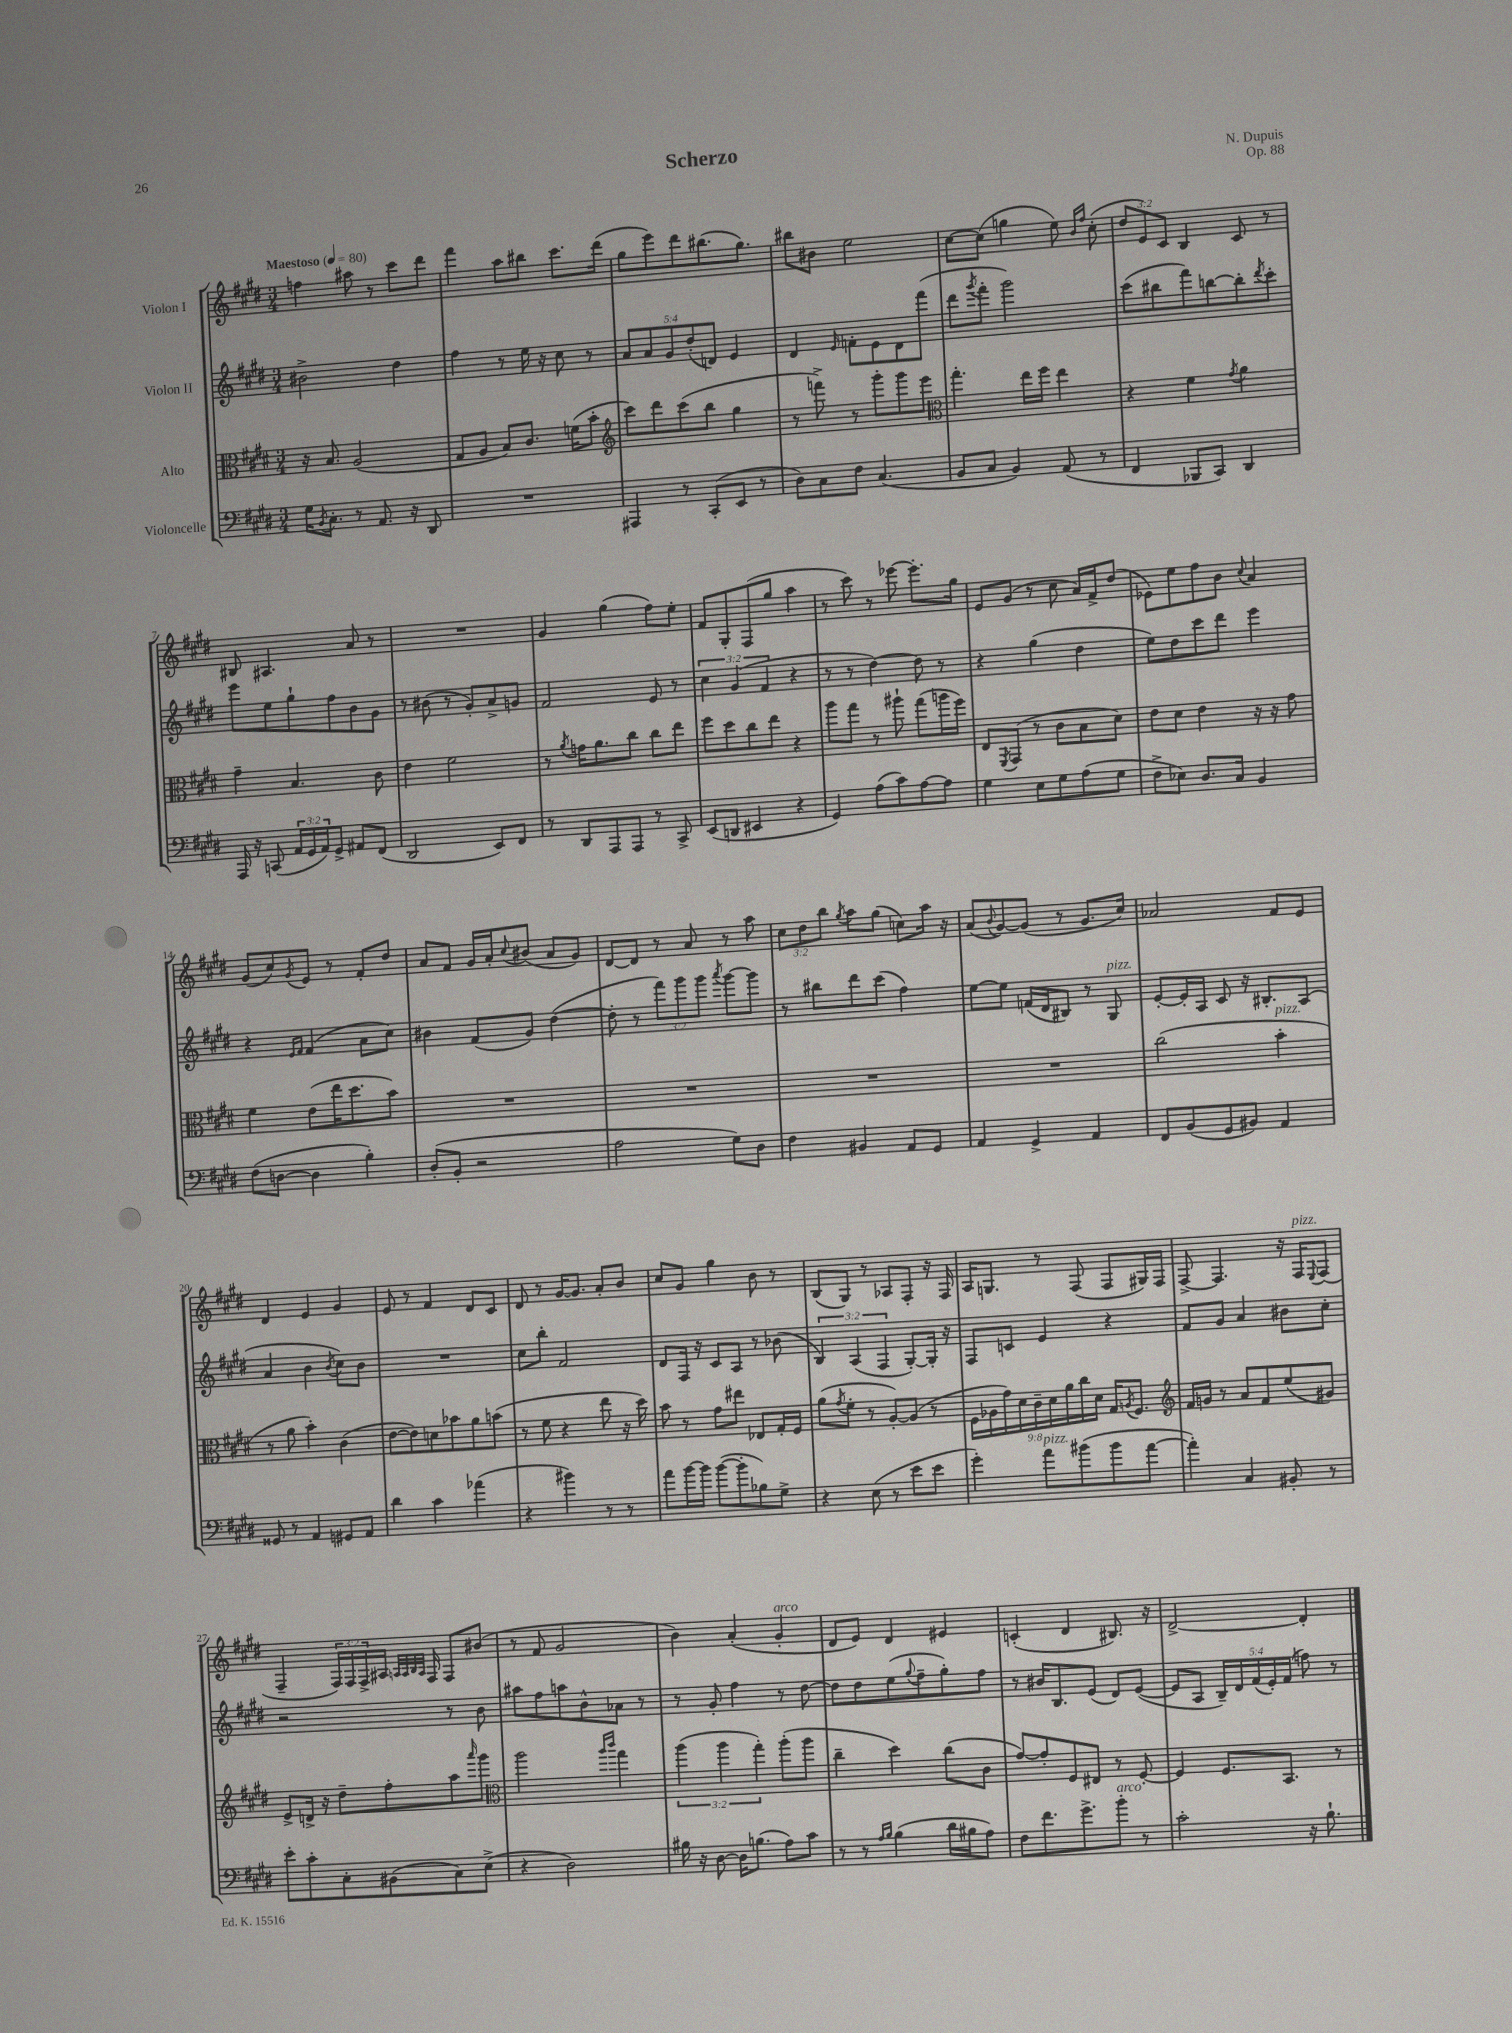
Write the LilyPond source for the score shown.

\header { title = "Scherzo" composer = "N. Dupuis" opus = "Op. 88" }
<<
\new StaffGroup <<
\new Staff = "s0" \with { instrumentName = "Violon I" } {
    \clef treble \key e \major \numericTimeSignature \time 3/4 \override Staff.TupletNumber.text = #tuplet-number::calc-fraction-text \tempo "Maestoso" 4 = 80
    f''4 ais''8 r8 cis'''8 dis'''8 |
    fis'''4 a''8 bis''8 cis'''8. dis'''16( |
    gis''8 e'''8) dis'''8 bis''8.( gis''8.) |
    bis''8 bis'8 e''2 |
    cis''8~ cis''8( g''4 e''8) \grace { b'16 fis''16 } cis''8-.( |
    \tuplet 3/2 { dis''8 e'8) cis'8 } b4 cis'8 r8 |
    bis8 ais4. a'8 r8 |
    R2. |
    gis'4 gis''4( fis''8) e''8-. |
    fis'8 gis8-. fis8( gis''8 a''4 |
    r8 cis'''8) r8 ees'''8~ ees'''8.-. gis''16 |
    e'8 gis'8( r8 cis''8 a'16) fis'16-> dis''8( |
    ees'8) e''8 fis''8 b'8 \appoggiatura { cis''8 } a'4 |
    gis'8( cis''8) \acciaccatura { gis'8 } e'8 r8 fis'8-. dis''8 |
    a'8 fis'8 gis'16 a'16-. \appoggiatura { cis''8 } bis'8( a'8 gis'8) |
    dis'8~ dis'8 r8 a'8 r8 a''8 |
    \tuplet 3/2 { cis''8 dis''8 b''8 } \acciaccatura { gis''8 } a''8 gis''8( c''8) a''16 r16 |
    a'8( \appoggiatura { b'8 } gis'8~) gis'8( r8 gis'8. cis''16) |
    aes'2 fis'8 e'8 |
    dis'4 e'4 gis'4 |
    e'8 r8 fis'4 dis'8 cis'8 |
    dis'8 r8 gis'16~ gis'8. a'8-. b'8 |
    cis''8 gis'8 gis''4 b'8 r8 |
    b8( gis8) r8 aes8 fis8-. r16 fis16 |
    a16 g8. r8 fis8( fis8 gis16) fis16 |
    fis8~-> fis4. r16 fis16^\markup { \italic "pizz." } \appoggiatura { e8 } fis8( |
    fis4-- \tuplet 3/2 { fis16) fis16 fis16-> } ais16 \grace { a32 a32 b32 a32 } fis16 fis8 bis'8( |
    r8 fis'8 gis'2 |
    b'4) a'4-.( gis'4-.^\markup { \italic "arco" } |
    dis'8 e'8) dis'4 eis'4 |
    c'4-.( dis'4 bis8.) r16 |
    dis'2~-> dis'4-. \bar "|." |
}
\new Staff = "s1" \with { instrumentName = "Violon II" } {
    \clef treble \key e \major \numericTimeSignature \time 3/4 \override Staff.TupletNumber.text = #tuplet-number::calc-fraction-text
    bis'2-> dis''4 |
    fis''4 r8 e''16 r16 cis''8 r8 |
    \tuplet 5/4 { a'8 a'8 gis'8 dis''8-.( d'8) } e'4 |
    dis'4 \grace { e'16 } f'8-. e'8 dis'8 fis'''8( |
    dis'''8 \acciaccatura { gis'''8 } fis'''8-. gis'''2) |
    cis'''8( bis''8 fis'''8) b''8~ b''8-. \acciaccatura { dis'''8 } cis'''8-. |
    e'''8 e''8 gis''8-! fis''8 b'8 gis'8 |
    r8 bis'8( r8 gis'8-.) a'8-> g'8 |
    fis'2 e'8 r8 |
    \tuplet 3/2 { cis''4 gis'4( fis'4 } r4 |
    r8 r8 dis''4~) dis''8 r8 |
    r4 gis''4( dis''4 |
    e''8) dis''8 cis'''8 dis'''8 e'''4 |
    r4 \grace { e'16 fis'16 } fis'4( a'8 cis''8) |
    bis'4 fis'8( gis'8) dis''4~( |
    dis''8-. r8 \tuplet 3/2 { fis'''8) gis'''8 gis'''8 } \acciaccatura { a'''8 } gis'''8~ gis'''8 |
    r8 bis''8 dis'''8 cis'''8( fis''4) |
    e''8~ e''8 f'16( dis'16 bis8) r8 gis8^\markup { \italic "pizz." } |
    e'8~-. e'16-. a16 cis'8 r16 bis8.-. a8( |
    a'4 b'4 \acciaccatura { b'8 } cis''8) b'8 |
    R2. |
    cis''8 b''8-. fis'2 |
    dis'8 fis16 r16 cis'8 a8 r8 bes'8( |
    \tuplet 3/2 { b4) a4( fis4 } gis8~-.) gis16-. r16 |
    fis8 c'8 e'4 r4 |
    fis'8 gis'8 a'4 bis'8 cis''8-. |
    r2 r8 b'8 |
    ais''8 fis''8 a''8 b'8-^ aes'8 r8 |
    r8 gis'8-. fis''4 r8 dis''8~ |
    dis''8 dis''8 e''8( \appoggiatura { gis''8 } fis''8-- gis''8-.) fis''8 |
    r8 bis'16 b8. e'8( dis'8) e'8~( |
    e'8 a8 \tuplet 5/4 { b16--) dis'16 fis'16( e'16-.) fis'16( } f''8) r8 \bar "|." |
}
\new Staff = "s2" \with { instrumentName = "Alto" } {
    \clef alto \key e \major \numericTimeSignature \time 3/4 \override Staff.TupletNumber.text = #tuplet-number::calc-fraction-text
    r16 b8. a2( |
    gis8 a8 b8) cis'8. f'16( b'8-. |
    \clef treble cis'''8) dis'''8 cis'''8( b''8 gis''4 |
    r8 f'''8->) r8 gis'''8-. gis'''8 e'''8 |
    \clef alto gis''4.-. e''16 fis''16 e''4 |
    r4 fis'4 \acciaccatura { gis'8 } a'4 |
    gis'4-- b4. cis'8 |
    e'4 fis'2 |
    r8 \acciaccatura { a'8 } g'16 a'8. cis''8 cis''8 e''8 |
    fis''8 dis''8 cis''8 e''8 r4 |
    a''8 gis''8 r8 ais''8-! gis''8( a''16 fis''16) |
    e8 \acciaccatura { fis,8 } gis,8( r8 cis'8 b8 dis'8) |
    e'8 dis'8 e'4 r16 r16 gis'8 |
    fis'4 e'8( e''16 dis''8. b'8) |
    R2. |
    R2. |
    R2. |
    R2. |
    cis''2( b'4-.^\markup { \italic "pizz." } |
    r8 a'8 b'4-.) cis'4( |
    e'8~ e'8) d'8 bes'8 a'8 b'8( |
    r8 fis'8 r4 e''8 r16 dis''16) |
    b'8 r8 gis'8 eis''8 ees8 gis16-. fis16 |
    a'8( \acciaccatura { gis'8 } fis'8-. r8 a8~-.) a8( r8 |
    \tuplet 9/8 { fis16 aes16 gis'16) dis'16 cis'16-- dis'16 a'16 cis''16 dis'16 } gis16 \acciaccatura { a8 } fis8. |
    \clef treble fis'16 g'16 r8 a'8 fis'8 e''8( gis'8) |
    e'8-> d'16-> r16 dis''8-- fis''8-. a''8 \grace { a'''16 } gis'''8 |
    \clef alto a''2 \grace { a''16 cis'''16 } gis''4 |
    \tuplet 3/2 { a''4( a''4 gis''4-.) } a''8-.( a''8 |
    cis''4-- dis''4) cis''8( cis'8 |
    gis'8~) gis'8-. fis8 eis8 r8 fis8~-. |
    fis4 fis8. b,8. r8 \bar "|." |
}
\new Staff = "s3" \with { instrumentName = "Violoncelle" } {
    \clef bass \key e \major \numericTimeSignature \time 3/4 \override Staff.TupletNumber.text = #tuplet-number::calc-fraction-text
    gis16 \acciaccatura { b,8 } cis8.-. r8 a,8. r16 dis,8 |
    R2. |
    ais,,4 r8 cis,8-.( e,8 r8 |
    dis8) cis8 fis8 cis4.( |
    b,8 cis8 b,4) a,8( r8 |
    fis,4 bes,,8 cis,8) dis,4 |
    a,,16 r16 c,8( \tuplet 3/2 { a,16 gis,16 a,16) } gis,8-> ais,8 fis,8( |
    dis,2 e,8) fis,8 |
    r8 dis,8 a,,8 a,,8 r8 cis,8-> |
    e,8( d,8 eis,4 r4 |
    gis,4) a8( cis'8) a8~ a8 |
    gis4 e8 gis8 a8( gis8 |
    fis8-> ees8) dis8. cis16 b,4 |
    fis8( d8~ d4 b4-.) |
    dis8-.( b,8-. r2 |
    a2 gis8) dis8 |
    fis4 bis,4 a,8 gis,8 |
    a,4 gis,4-> a,4 |
    fis,8 b,8( gis,8 bis,8) a,4 |
    gisis,8 r8 a,4 gis,8 a,8 |
    dis'4 cis'4 aes'4( |
    r4 bis'4) r8 r8 |
    a'8 b'16~ b'16 b'8~( b'8-. bes8) gis8-> |
    r4 e8( r8 e'8 e'8 |
    gis'4-.) a'8^\markup { \italic "pizz." } bis'8( bis'8 a'8~ |
    a'4-.) cis4 bis,8-. r8 |
    e'8-. cis'8-. cis8-. bis,8( cis8) e8->( |
    r4 dis2) |
    bis16 r16 dis8~ dis16 b8.( a8) cis'8 |
    r8 r8 \grace { a16 b16 } b4( dis'16 bis16 a8) |
    fis8 fis'8. gis'8.-> b'8-.^\markup { \italic "arco" } r8 |
    cis'2-. r16 b8.-! \bar "|." |
}
>>
>>
